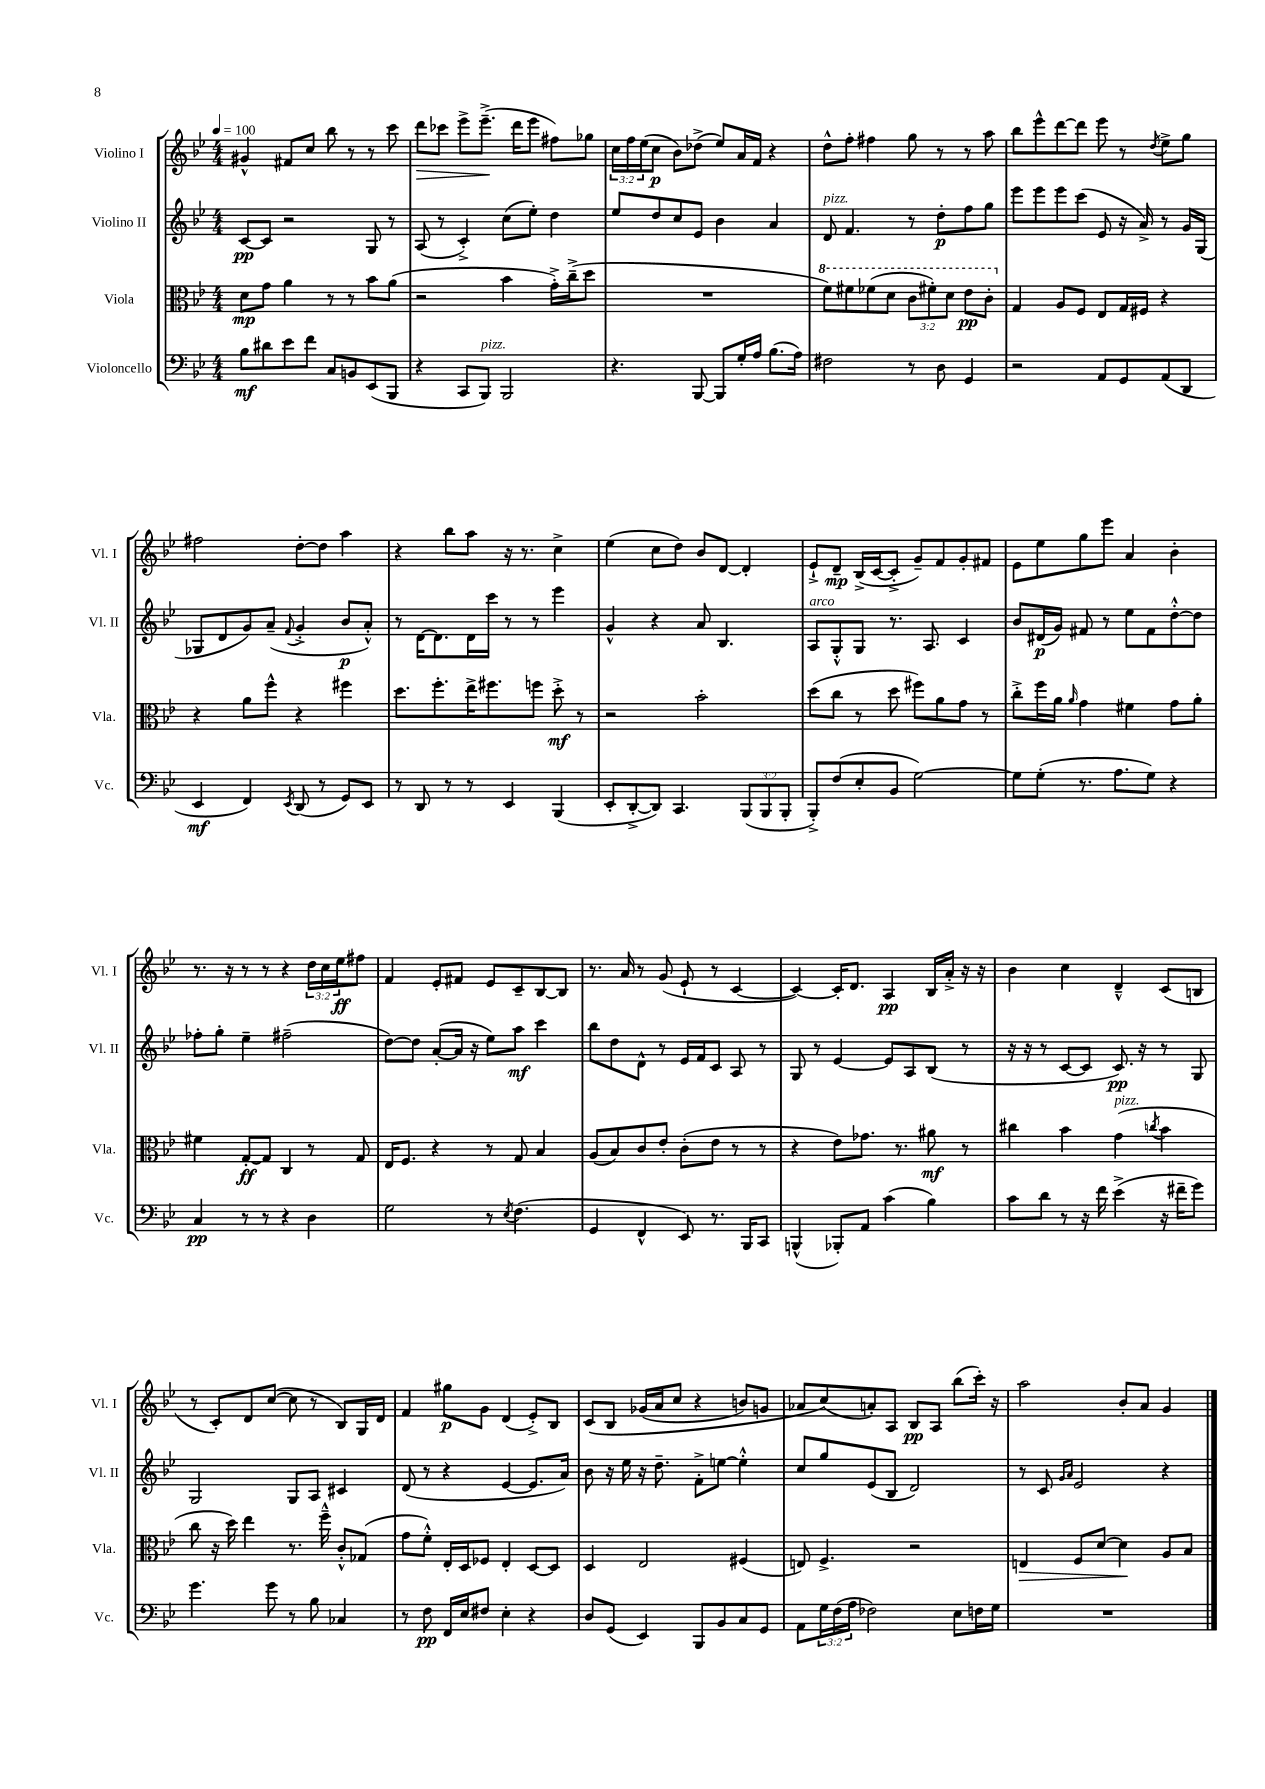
<<
\new StaffGroup <<
\new Staff = "s0" \with { instrumentName = "Violino I" shortInstrumentName = "Vl. I" } {
    \clef treble \key bes \major \numericTimeSignature \time 4/4 \override Staff.TupletNumber.text = #tuplet-number::calc-fraction-text \tempo 4 = 100
    gis'4-^ fis'8 c''8 bes''8 r8 r8 c'''8 |
    d'''8\> ces'''8 ees'''8-> ees'''8.--->\!( d'''16 ees'''8 fis''8) ges''8 |
    \tuplet 3/2 { c''16 f''16 ees''16( } c''8\p bes'8) des''8->( ees''8) a'16 f'16 r4 |
    d''8-^ f''8-. fis''4 g''8 r8 r8 a''8 |
    bes''8 ees'''8-^ d'''8~ d'''8 ees'''8 r8 \acciaccatura { d''8 } ees''8-> g''8 |
    fis''2 d''8~-. d''8 a''4 |
    r4 bes''8 a''8 r16 r8. c''4-> |
    ees''4( c''8 d''8) bes'8 d'8~ d'4-. |
    ees'8-!-> d'8--\mp bes16->( c'16~ c'8-.-> g'8--) f'8 g'8-. fis'8 |
    ees'8 ees''8 g''8 ees'''8 a'4 bes'4-. |
    r8. r16 r8 r8 r4 \tuplet 3/2 { d''16 c''16 ees''16\ff } fis''8 |
    f'4 ees'8-. fis'8 ees'8 c'8-- bes8~ bes8 |
    r8. a'16 r8 g'8( ees'8-! r8 c'4~ |
    c'4~) c'16-. d'8. a4\pp bes16 a'16-.-> r16 r16 |
    bes'4 c''4 d'4---^ c'8( b8 |
    r8 c'8-.) d'8 c''8~( c''8 r8 bes8) g16 d'16 |
    f'4 gis''8\p g'8 d'4( ees'8-.->) bes8 |
    c'8\( bes8 ges'16( a'16 c''8 r4 b'8) g'8 |
    aes'8 c''8(\) a'8-.) a8 bes8\pp a8 bes''8( c'''16-.) r16 |
    a''2 bes'8-. a'8 g'4 \bar "|." |
}
\new Staff = "s1" \with { instrumentName = "Violino II" shortInstrumentName = "Vl. II" } {
    \clef treble \key bes \major \numericTimeSignature \time 4/4
    c'8~\pp c'8 r2 g8 r8 |
    a8( r8 c'4-.->) c''8( ees''8-.) d''4 |
    ees''8 d''8 c''8 ees'8 bes'4 a'4 |
    d'8^\markup { \italic "pizz." } f'4. r8 d''8-.\p f''8 g''8 |
    ees'''8 ees'''8 ees'''8 c'''8( ees'8 r16 a'16->) r8 g'16 g16( |
    ges8 d'8 g'8) a'8--( \appoggiatura { f'8 } g'4-.-> bes'8\p a'8-.-^) |
    r8 d'16~ d'8. d'16 c'''16 r8 r8 ees'''4 |
    g'4-^ r4 a'8 bes4. |
    a8^\markup { \italic "arco" } g8-.-^ g8 r8. a8. c'4 |
    bes'8 dis'16\p( g'16) fis'8 r8 ees''8 fis'8 d''8~-.-^ d''8 |
    fes''8-. g''8-. ees''4-- fis''2--( |
    d''8~) d''8 a'8~-.( a'16 r16 ees''8) a''8\mf c'''4 |
    bes''8 d''8 d'8-^ r8 ees'16 f'16 c'8 a8 r8 |
    g8 r8 ees'4~ ees'8 a8 bes8( r8 |
    r16 r16 r8 c'8~ c'8 c'8.\pp) r16 r8 g8 |
    g2 g8 a8 cis'4 |
    d'8( r8 r4 ees'4~ ees'8. a'16) |
    bes'8 r16 ees''16 r16 d''8.-- f'8-.-> e''8~ e''4-.-^ |
    c''8 g''8 ees'8( bes8 d'2) |
    r8 c'8 \grace { g'16 a'16 } ees'2 r4 \bar "|." |
}
\new Staff = "s2" \with { instrumentName = "Viola" shortInstrumentName = "Vla." } {
    \clef alto \key bes \major \numericTimeSignature \time 4/4 \override Staff.TupletNumber.text = #tuplet-number::calc-fraction-text
    d'8\mp g'8 a'4 r8 r8 bes'8 a'8( |
    r2 bes'4 g'16-.->) c''16--->( d''8 |
    R1 |
    \ottava #1 f''8) fis''8 fes''8( d''8 \tuplet 3/2 { c''8 fis''8-.) d''8 } ees''8\pp c''8-. \ottava #0 |
    g4 a8 f8 ees8 g16 fis16 r4 |
    r4 a'8 f''8-^ r4 fis''4 |
    d''8. f''8.-. ees''16-> fis''8. f''8 d''8-.->\mf r8 |
    r2 bes'2-. |
    d''8( c''8 r8 d''8 fis''8) a'8 g'8 r8 |
    c''8-.-> f''16 a'16 \grace { a'16 } g'4 fis'4 g'8 a'8-. |
    fis'4 g8~-.\ff g8 c4 r8 g8 |
    ees16 f8. r4 r8 g8 bes4 |
    a8( bes8) c'8 ees'8-. c'8-.( ees'8 r8 r8 |
    r4 ees'8) ges'8. r8. ais'8\mf r8 |
    cis''4 bes'4 g'4^\markup { \italic "pizz." }( \acciaccatura { c''8 } bes'4 |
    c''8 r16 d''16) ees''4 r8. f''16---^ c'8-.-^ ges8( |
    g'8 f'8-.-^) ees16-. d16 fes8 ees4-. d8~ d8 |
    d4 ees2 fis4( |
    e8) f4.-> r2 |
    e4\> f8 d'8~ d'4\! a8 bes8 \bar "|." |
}
\new Staff = "s3" \with { instrumentName = "Violoncello" shortInstrumentName = "Vc." } {
    \clef bass \key bes \major \numericTimeSignature \time 4/4 \override Staff.TupletNumber.text = #tuplet-number::calc-fraction-text
    bes8\mf dis'8 ees'8 f'8 c8 b,8 ees,8( bes,,8 |
    r4 c,8 bes,,8^\markup { \italic "pizz." }) bes,,2 |
    r4. bes,,8~ bes,,8 g16-. a16 bes8.( a16) |
    fis2 r8 d8 g,4 |
    r2 a,8 g,8 a,8( d,8 |
    ees,4\mf f,4) \acciaccatura { ees,8 } d,8( r8 g,8) ees,8 |
    r8 d,8 r8 r8 ees,4 bes,,4( |
    ees,8-. d,8~-.-> d,8) c,4. \tuplet 3/2 { bes,,8( bes,,8 bes,,8-. } |
    bes,,8-.->) f8( ees8-. bes,8 g2~) |
    g8 g8-.( r8. a8. g8) r4 |
    c4\pp r8 r8 r4 d4 |
    g2 r8 \acciaccatura { ees8 } f4.( |
    g,4 f,4-^ ees,8) r8. bes,,16 c,8 |
    b,,4-^( bes,,8-.) a,8 c'4( bes4) |
    c'8 d'8 r8 r16 f'16 ees'4->( r16 fis'16-- g'8) |
    g'4. g'8 r8 bes8 ces4 |
    r8 f8\pp f,16 ees16 fis8 ees4-. r4 |
    d8 g,8( ees,4) bes,,8 bes,8 c8 g,8 |
    a,8 \tuplet 3/2 { g16 f16( a16 } fes2) ees8 f16 g16 |
    R1 \bar "|." |
}
>>
>>
\layout { \context { \Score \remove "Bar_number_engraver" } }
